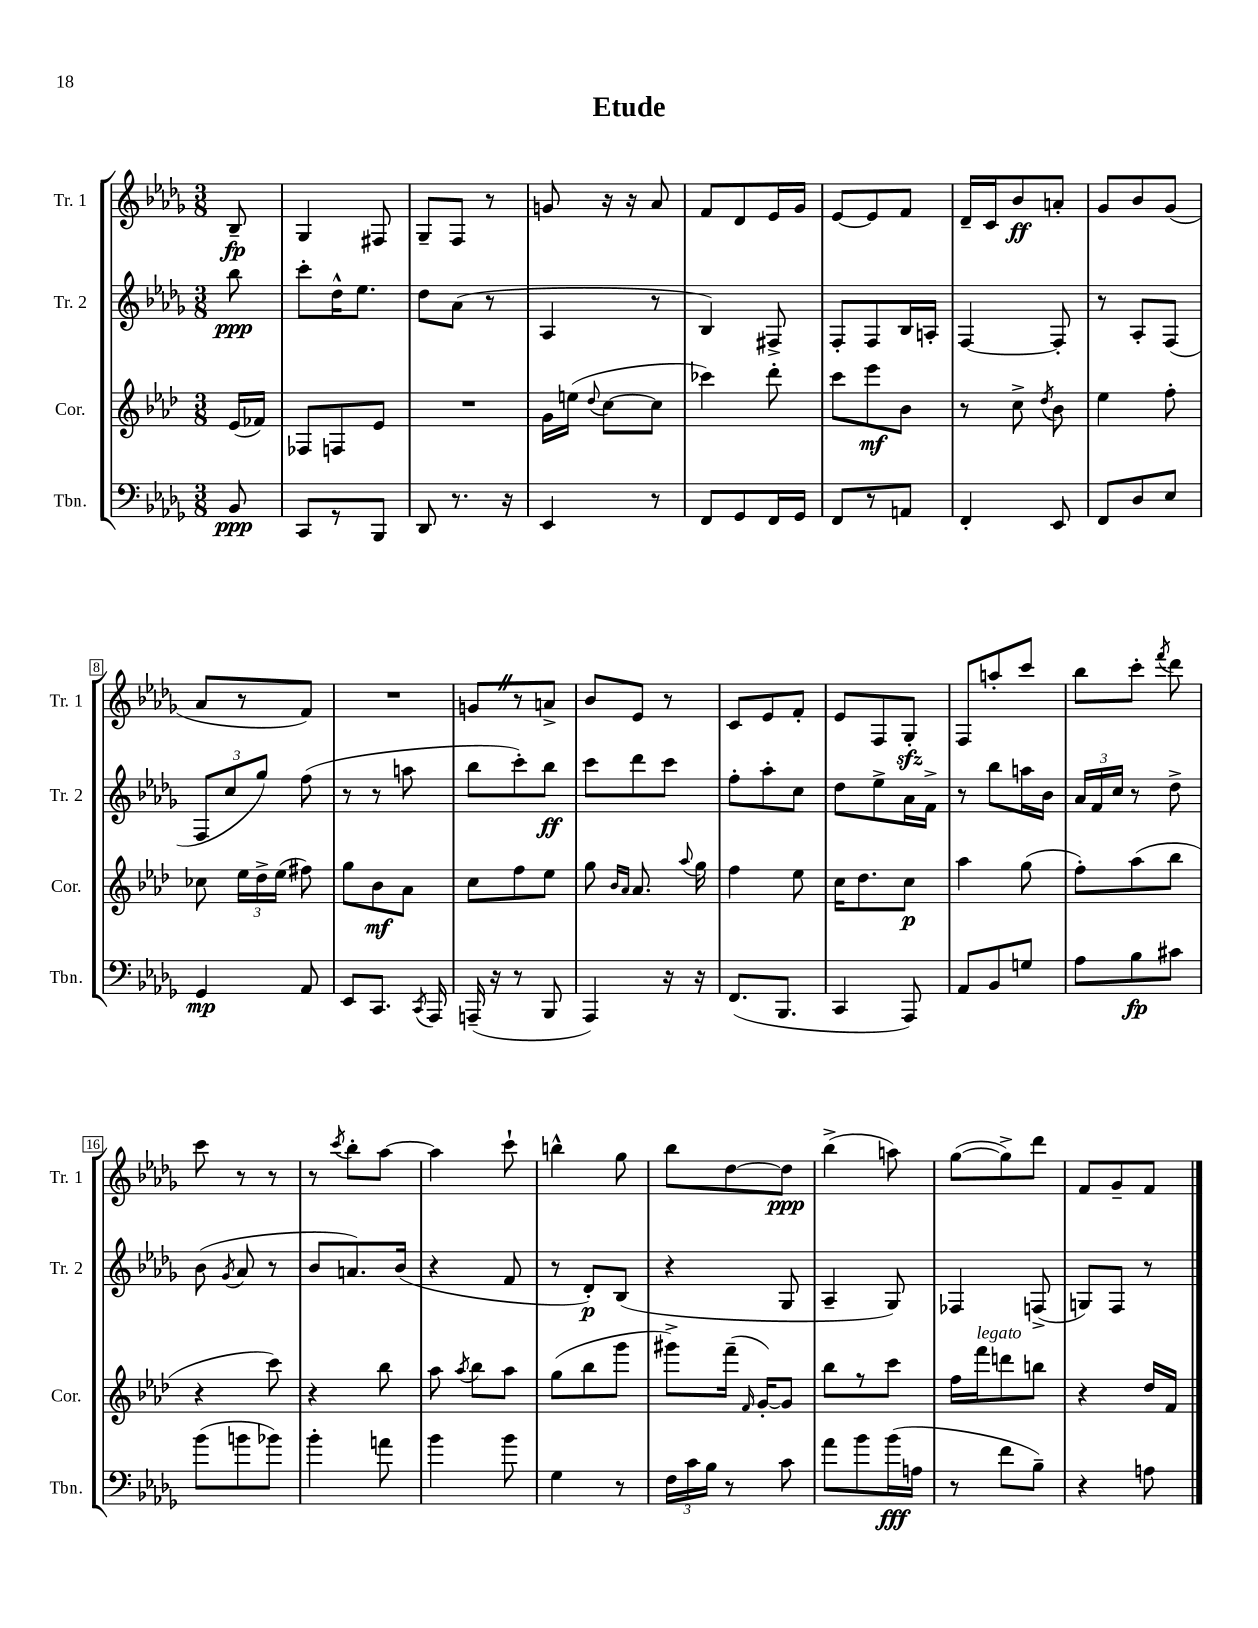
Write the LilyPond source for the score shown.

\header { title = "Etude" }
<<
\new StaffGroup <<
\new Staff = "s0" \with { instrumentName = "Tr. 1" shortInstrumentName = "Tr. 1" } {
    \clef treble \key des \major \numericTimeSignature \time 3/8 \partial 8
    \autoBeamOff bes8--\fp |
    ges4 fis8 |
    ges8[-- f8] r8 |
    g'8 r16 r16 aes'8 |
    f'8[ des'8 ees'16 ges'16] |
    ees'8[~ ees'8 f'8] |
    des'16[-- c'16 bes'8\ff a'8]-. |
    ges'8[ bes'8 ges'8]( |
    aes'8[ r8 f'8]) |
    R4. |
    g'8[ \once \override BreathingSign.text = \markup { \musicglyph "scripts.caesura.straight" } \breathe r8 a'8]-> |
    bes'8[ ees'8] r8 |
    c'8[ ees'8 f'8]-. |
    ees'8[ f8 ges8]-.\sfz |
    f8[ a''8-. c'''8] |
    bes''8[ c'''8]-. \acciaccatura { f'''8 } des'''8 |
    c'''8 r8 r8 |
    r8 \acciaccatura { c'''8 } bes''8[-. aes''8]~ |
    aes''4 c'''8-! |
    b''4-^ ges''8 |
    bes''8[ des''8~ des''8]\ppp |
    bes''4->( a''8) |
    ges''8[~( ges''8->) des'''8] |
    f'8[ ges'8-- f'8] \bar "|." |
}
\new Staff = "s1" \with { instrumentName = "Tr. 2" shortInstrumentName = "Tr. 2" } {
    \clef treble \key des \major \numericTimeSignature \time 3/8 \partial 8
    \autoBeamOff bes''8\ppp |
    c'''8[-. des''16-^ ees''8.] |
    des''8[ aes'8]( r8 |
    aes4 r8 |
    bes4) fis8-> |
    f8[-. f8 bes16 a16]-. |
    f4~ f8-. |
    r8 aes8[-. f8]( |
    \tuplet 3/2 { f8[ c''8 ges''8]) } f''8( |
    r8 r8 a''8 |
    bes''8[ c'''8-.) bes''8]\ff |
    c'''8[ des'''8 c'''8] |
    f''8[-. aes''8-. c''8] |
    des''8[ ees''8-> aes'16 f'16]-> |
    r8 bes''8[ a''16 bes'16] |
    \tuplet 3/2 { aes'16[ f'16 c''16] } r8 des''8-> |
    bes'8( \acciaccatura { ges'8 } aes'8 r8 |
    bes'8[ a'8.) bes'16]( |
    r4 f'8 |
    r8 des'8[-.\p) bes8]( |
    r4 ges8 |
    aes4-- ges8) |
    fes4 f8->( |
    g8[) f8] r8 \bar "|." |
}
\new Staff = "s2" \with { instrumentName = "Cor." shortInstrumentName = "Cor." } {
    \clef treble \key aes \major \numericTimeSignature \time 3/8 \partial 8
    \autoBeamOff ees'16[( fes'16]) |
    fes8[ f8 ees'8] |
    R4. |
    g'16[ e''16]( \appoggiatura { des''8 } c''8[~ c''8] |
    ces'''4) des'''8-. |
    c'''8[ ees'''8\mf bes'8] |
    r8 c''8-> \acciaccatura { des''8 } bes'8 |
    ees''4 f''8-. |
    ces''8 \tuplet 3/2 { ees''16[ des''16-> ees''16]( } fis''8) |
    g''8[ bes'8\mf aes'8] |
    c''8[ f''8 ees''8] |
    g''8 \grace { bes'16[ aes'16] } aes'8. \appoggiatura { aes''8 } g''16 |
    f''4 ees''8 |
    c''16[ des''8. c''8]\p |
    aes''4 g''8( |
    f''8[-.) aes''8( bes''8] |
    r4 c'''8) |
    r4 bes''8 |
    aes''8 \acciaccatura { aes''8 } bes''8[ aes''8] |
    g''8[( bes''8 g'''8] |
    gis'''8[->) f'''16]--( \grace { f'16 } g'16[~-.) g'8] |
    bes''8[ r8 c'''8] |
    f''16[ f'''16^\markup { \italic "legato" } d'''8 b''8] |
    r4 des''16[ f'16] \bar "|." |
}
\new Staff = "s3" \with { instrumentName = "Tbn." shortInstrumentName = "Tbn." } {
    \clef bass \key des \major \numericTimeSignature \time 3/8 \partial 8
    \autoBeamOff bes,8\ppp |
    c,8[ r8 bes,,8] |
    des,8 r8. r16 |
    ees,4 r8 |
    f,8[ ges,8 f,16 ges,16] |
    f,8[ r8 a,8] |
    f,4-. ees,8 |
    f,8[ des8 ees8] |
    ges,4\mp aes,8 |
    ees,8[ c,8.] \acciaccatura { c,8 } aes,,16 |
    a,,16--( r16 r8 bes,,8 |
    aes,,4) r16 r16 |
    f,8.[( bes,,8.] |
    c,4 aes,,8) |
    aes,8[ bes,8 g8] |
    aes8[ bes8\fp cis'8] |
    bes'8[( b'8 bes'8]) |
    bes'4-. a'8 |
    bes'4 bes'8 |
    ges4 r8 |
    \tuplet 3/2 { f16[ c'16 bes16] } r8 c'8 |
    aes'8[ bes'8 bes'16\fff( a16] |
    r8 f'8[ bes8]--) |
    r4 a8 \bar "|." |
}
>>
>>
\layout { \context { \Score \override BarNumber.stencil = #(make-stencil-boxer 0.1 0.3 ly:text-interface::print) } }
